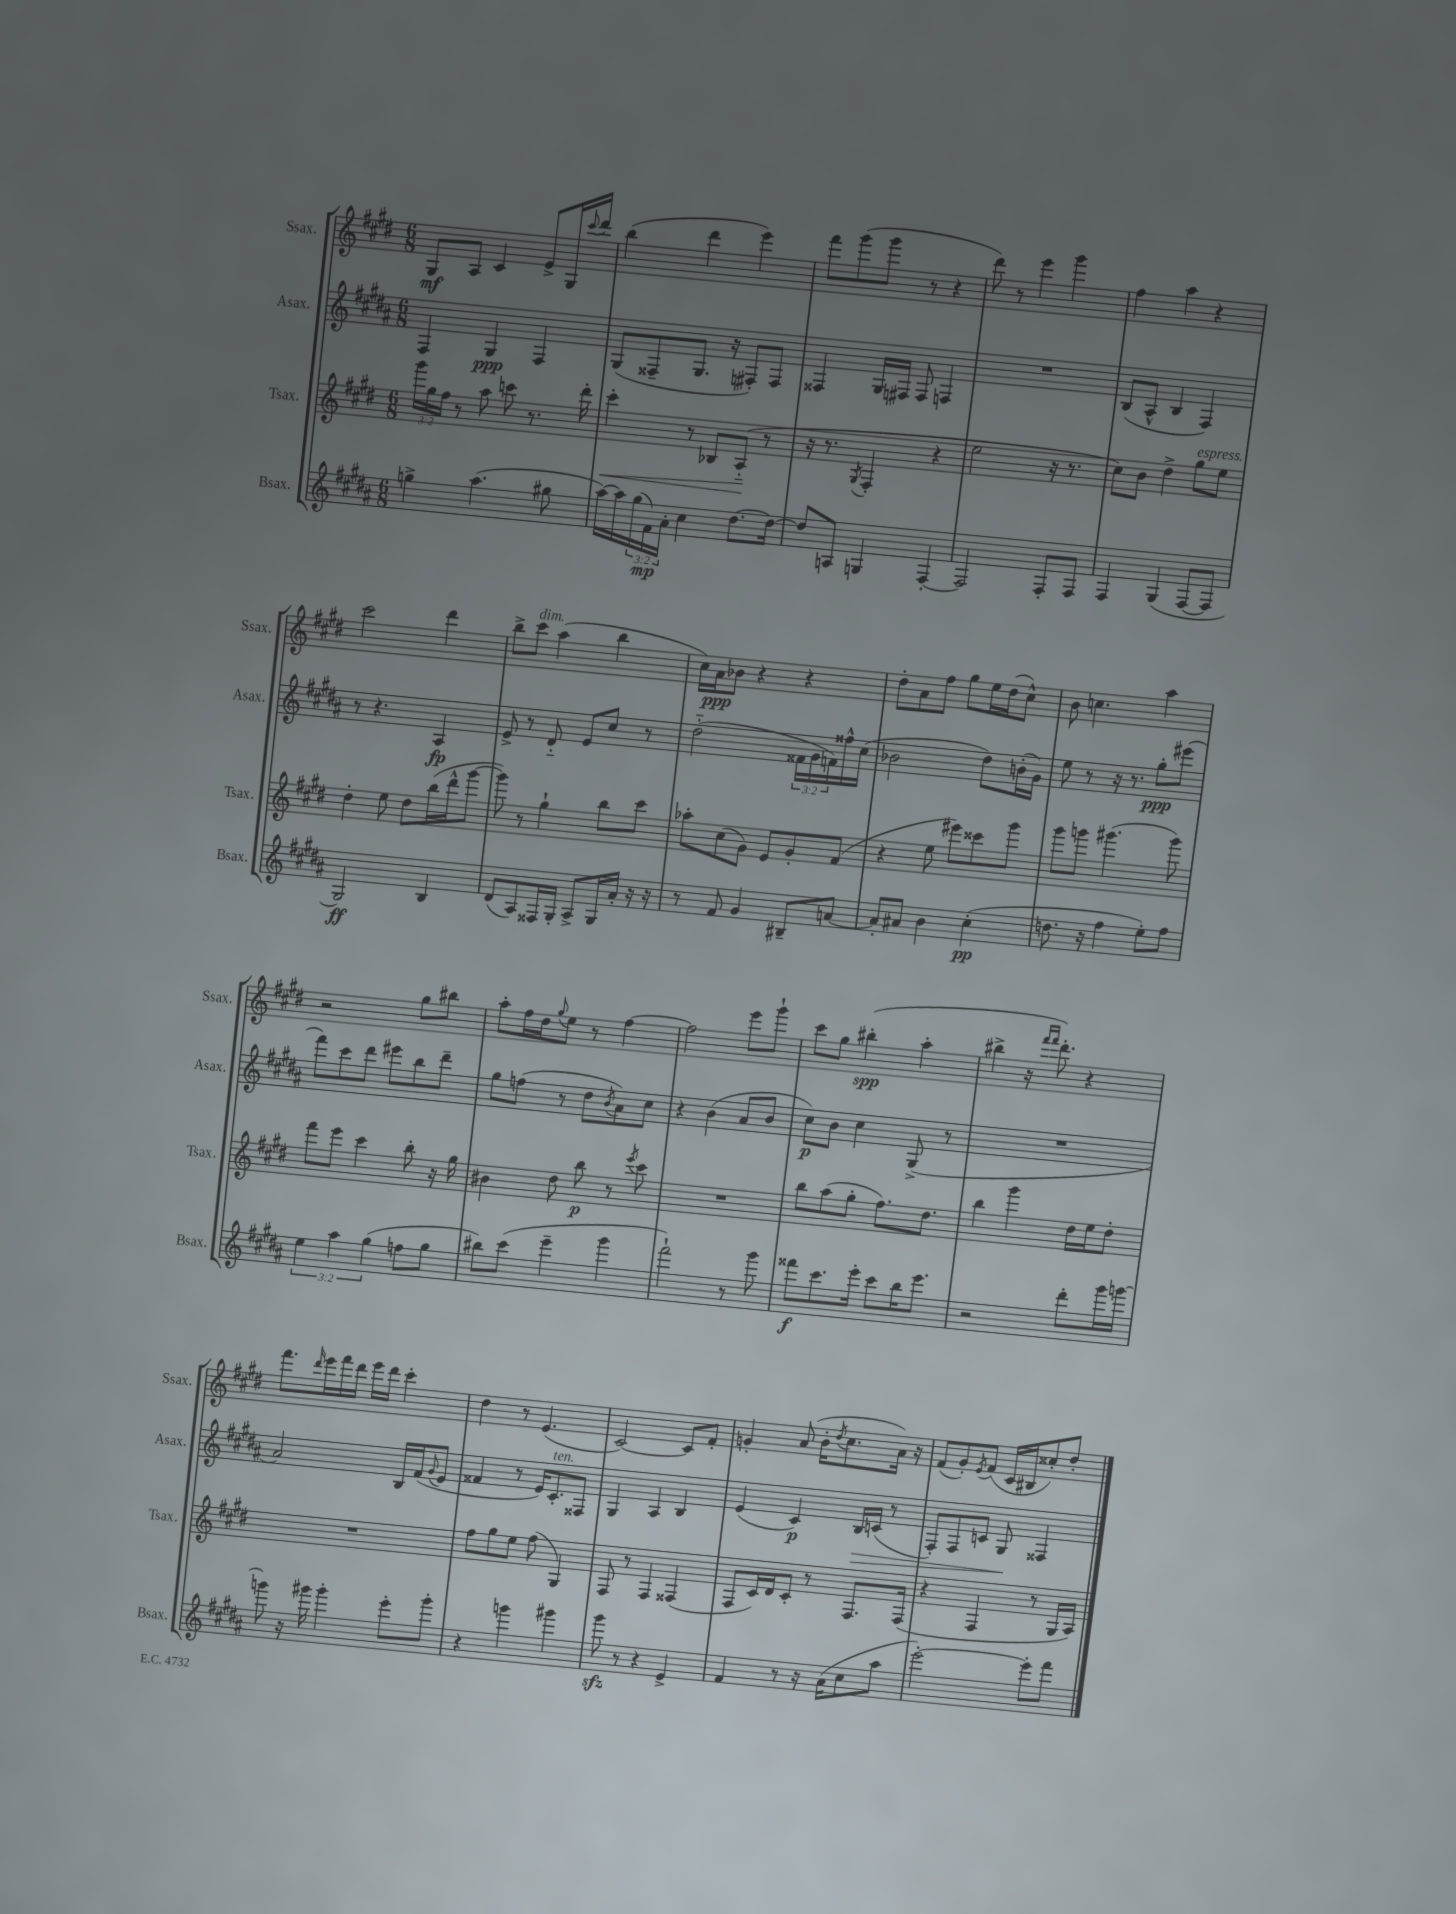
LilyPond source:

<<
\new StaffGroup <<
\new Staff = "s0" \with { instrumentName = "Ssax." shortInstrumentName = "Ssax." } {
    \clef treble \key e \major \numericTimeSignature \time 6/8
    gis8\mf a8 cis'4 e'8-> gis16 \appoggiatura { cis'''8 } dis'''16 |
    b''4( dis'''4 e'''4) |
    fis'''8 gis'''8( gis'''8 r8 r4 |
    dis'''8) r8 e'''4 gis'''4 |
    fis''4 a''4 r4 |
    cis'''2 dis'''4 |
    b''8-> cis'''8^\markup { \italic "dim." } a''4( b''4 |
    cis''16) a'16\ppp bes'8 r4 r4 |
    dis''8-. a'8 fis''8 gis''8 e''16 dis''16( cis''8-^) |
    b'8 c''4. a''4 |
    r2 gis''8 bis''8 |
    a''8-. fis''16 dis''16 \appoggiatura { gis''8 } e''8 r8 fis''4~ |
    fis''2 e'''8 gis'''8-! |
    cis'''8 gis''8 bis''4-.\spp( a''4-. |
    bis''4-> r16 \grace { fis'''16 fis'''16 } dis'''8.-.) r4 |
    fis'''8. \grace { dis'''16 } e'''16 fis'''16 dis'''16 e'''16 dis'''16 cis'''4-. |
    dis''4 r8 e'4.( |
    cis'2~) cis'8 fis'8-. |
    g'4-. a'8( b'16-. \acciaccatura { dis''8 } cis''8. a'16) r16 |
    fis'8( gis'8-.) \acciaccatura { e'8 } fis'8( cis'16 bis16 cisis''8-.) dis''8-. \bar "|." |
}
\new Staff = "s1" \with { instrumentName = "Asax." shortInstrumentName = "Asax." } {
    \clef treble \key b \major \numericTimeSignature \time 6/8 \override Staff.TupletNumber.text = #tuplet-number::calc-fraction-text
    fis4 gis4\ppp fis4 |
    gis8( fisis8-- gis8. r16 fis8-.) fis8 |
    fisis4 gis16 fis16 fis8 f4 |
    R2. |
    b8( ais8-^ b4 fis4) |
    r8 r4. ais4\fp |
    e'8-> r8 dis'8-_ e'8 cis''8 r8 |
    dis''2-_( \tuplet 3/2 { fisis'16 gis'16 f'16) } fisis''16-^ cis''16( |
    bes'2 dis''8) b'16-.( gis'16) |
    e''8 r8 r16 r8. gis''8-.\ppp eis'''8( |
    fis'''8) cis'''8 dis'''8 eis'''8 b''8 dis'''8-- |
    gis''8 f''8( r8 dis''8 \acciaccatura { b'8 } ais'8) cis''8 |
    r4 b'4( ais'8 b'8 |
    cis''8\p) b'8 cis''4 gis8->( r8 |
    R2. |
    ais'2) b16 fis'16( \appoggiatura { gis'8 } e'8 |
    fisis'4 r8 e'16) cis'8.-.^\markup { \italic "ten." } fisis8 |
    gis4 ais4 b4 |
    e'4( cis'4\p) b16\> c'16( r8 |
    fis8-.) fis8 c'8 gis8\! fisis4 \bar "|." |
}
\new Staff = "s2" \with { instrumentName = "Tsax." shortInstrumentName = "Tsax." } {
    \clef treble \key e \major \numericTimeSignature \time 6/8 \override Staff.TupletNumber.text = #tuplet-number::calc-fraction-text
    \tuplet 3/2 { gis'''16 gis''16 fis''16 } r8 a''8 c'''8 r8. dis'''16-. |
    cis'''4-.\< r8 bes8 a8-_\!( r8 |
    r16 r8. \acciaccatura { gis8 } fis4-. r4 |
    e''2 r16 r8. |
    cis''8) b'8 dis''4-> gis''8^\markup { \italic "espress." } e''8 |
    dis''4-. e''8 dis''8 b''16( dis'''16-^ gis'''8~ |
    gis'''8) r8 gis''4-! b''8 cis'''8 |
    aes''8-. cis''8( gis'8) e'8 gis'8-. fis'8( |
    r4 e''8 eis'''8) cisis'''8 gis'''8 |
    gis'''8 g'''8 gis'''4.( gis'''8) |
    fis'''8 e'''8 cis'''4 b''8-. r16 gis''16 |
    bis'4 dis''8 b''8\p r8 \acciaccatura { e'''8 } cis'''8 |
    R2. |
    b''8 a''8( gis''8-. fis''8.) dis''8. |
    b''4 gis'''4 dis''16 e''16 dis''8-. |
    R2. |
    fis''8 gis''8 e''8 fis''8( gis4) |
    fis8 r8 fis4 fisis4( |
    fis8 cis'16) dis'16 cis'8-. r8 fis8. fis16( |
    r4 fis4 r8 gis16 a16) \bar "|." |
}
\new Staff = "s3" \with { instrumentName = "Bsax." shortInstrumentName = "Bsax." } {
    \clef treble \key b \major \numericTimeSignature \time 6/8 \override Staff.TupletNumber.text = #tuplet-number::calc-fraction-text
    g''4-> ais''4.( gis''8 |
    ais''16~) ais''16 \tuplet 3/2 { gis''16( fis'16\mp) ais'16-. } cis''4 dis''8.~ dis''16~ |
    dis''8 a8 g4 fis4~-. |
    fis2 fis8-. fis8 |
    fis4 gis4( fis8~ fis8 |
    gis2\ff) b4 |
    dis'8( ais8) fisis16 gis16-. ais8-> gis16 ais'16-. r16 r16 |
    r8 fis'8 gis'4 bis8-- a'8~ |
    a'8-. ais'8 b'4 cis''4-.\pp( |
    d''8. r16 fis''4 e''8-.) fis''8 |
    \tuplet 3/2 { e''4 ais''4 gis''4( } f''8 gis''8 |
    bis''8) cis'''8( e'''4-- gis'''4 |
    fis'''2-!) r8 gis'''8 |
    fisis'''8\f cis'''8. e'''16-. cis'''8 b''16 e'''8. |
    r2 dis'''8-. gis'''16 g'''16~ |
    g'''8 r16 gis'''16 gis'''4-. e'''8-. gis'''8-. |
    r4 g'''4 gis'''4 |
    gis'''8\sfz r8 r4 e'4-> |
    fis'4 r8 r16 ais'16( cis''8 ais''8 |
    e'''2~-.) e'''8-. fis'''8 \bar "|." |
}
>>
>>
\layout { \context { \Score \remove "Bar_number_engraver" } }
